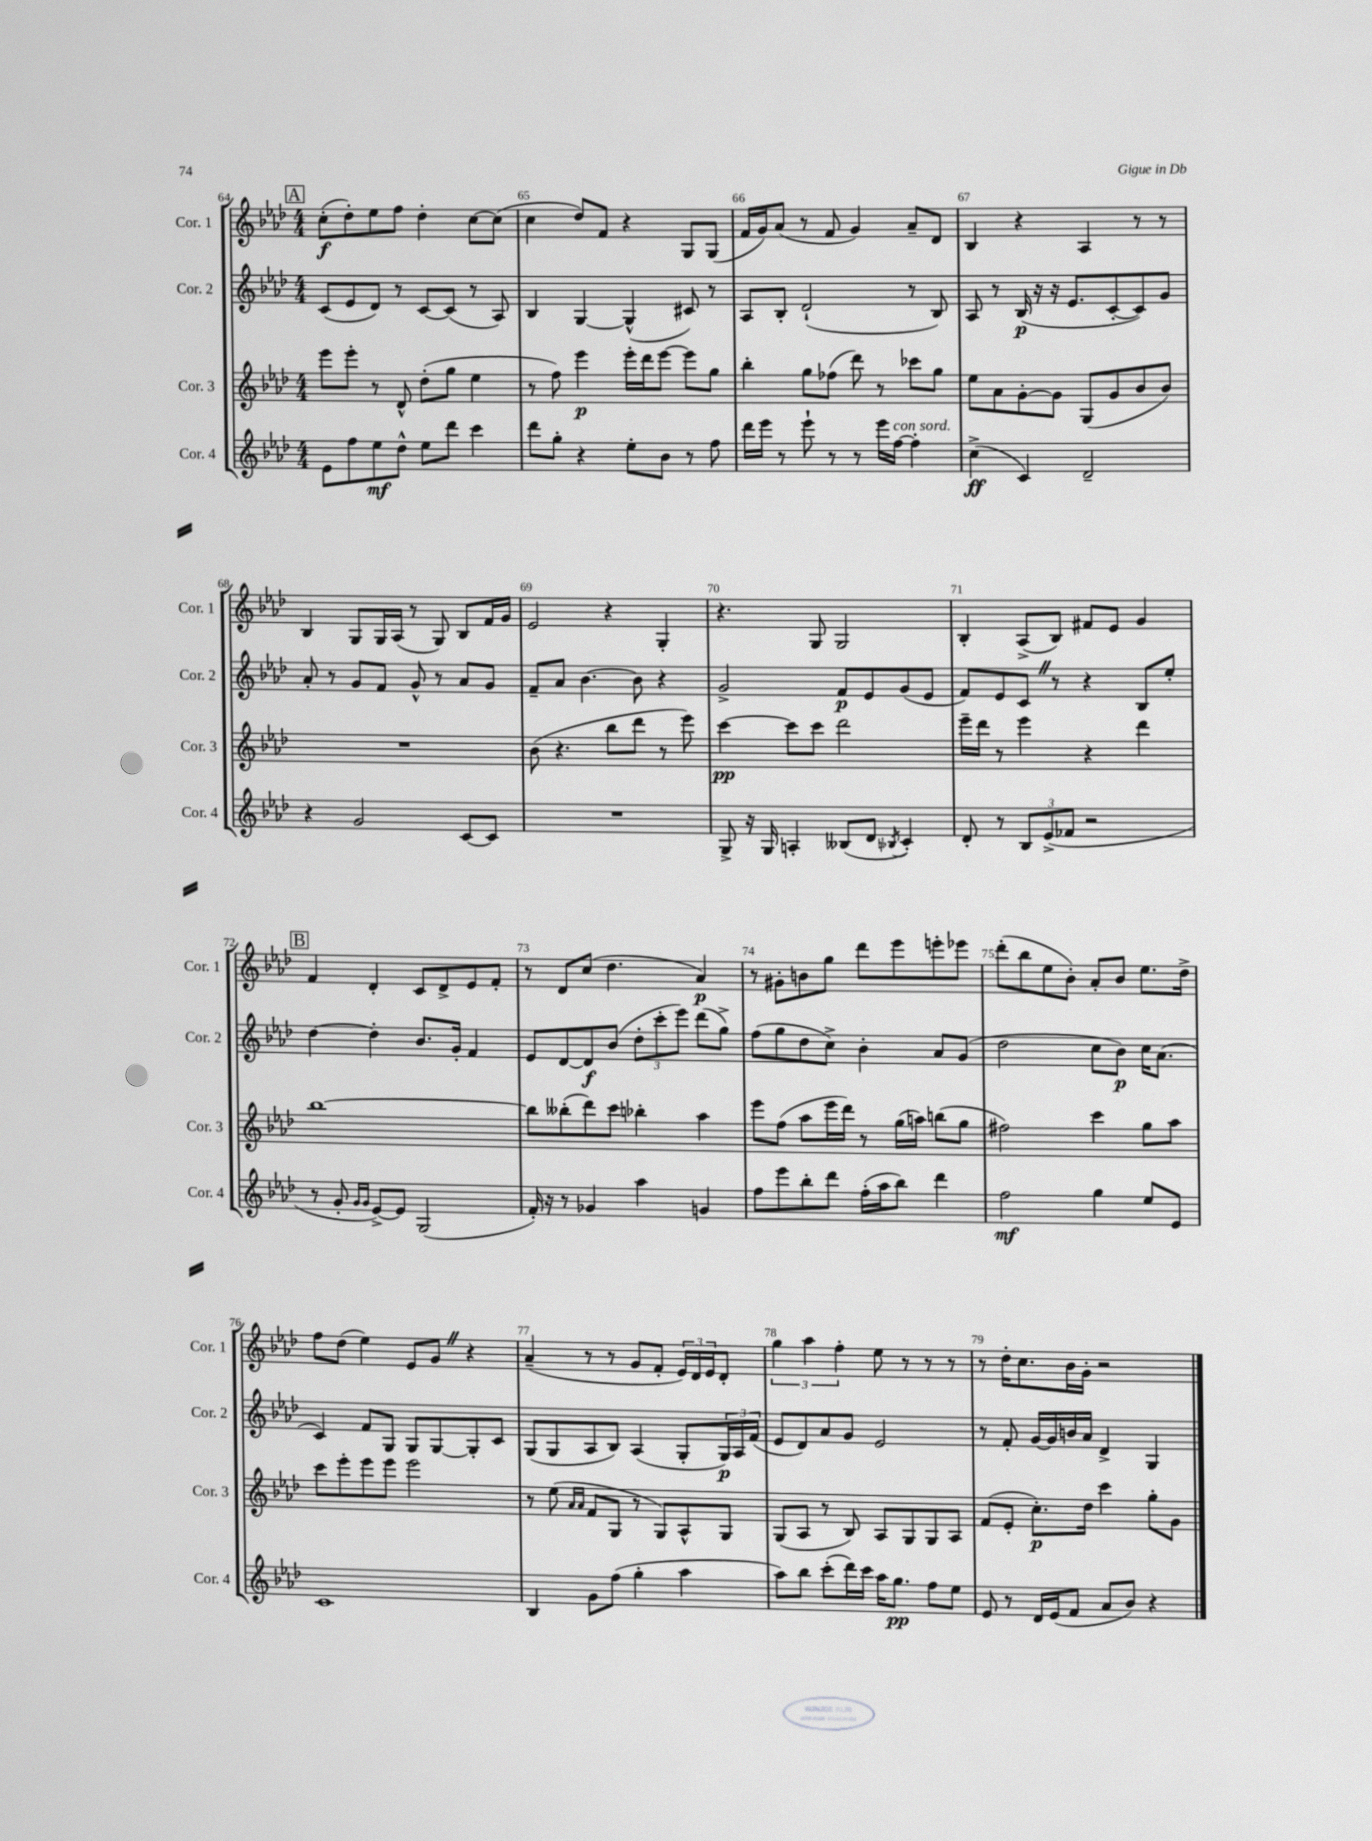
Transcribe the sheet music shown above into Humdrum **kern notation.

**kern	**kern	**kern	**kern
*staff4	*staff3	*staff2	*staff1
*clefG2	*clefG2	*clefG2	*clefG2
*k[b-e-a-d-]	*k[b-e-a-d-]	*k[b-e-a-d-]	*k[b-e-a-d-]
*M4/4	*M4/4	*M4/4	*M4/4
8e-	8eee-	(8c	(8cc'
8ff	8eee-'	8e-	8dd-')
8ee-	8r	8d-)	8ee-
8dd-^^	8d-^^	8r	8ff
8ee-	(8dd-'	[8c	4dd-'
8ddd-	8gg	(8c]	.
4ccc	4ee-	8r	[8cc
.	.	8A-)	(8cc]
=	=	=	=
8ddd-	8r	4B-	4cc
8gg'	8ff)	.	.
4r	4eee-	[4G	8dd-)
.	.	.	8f
8ee-'	16eee-'	(4G^^]	4r
.	16ddd-	.	.
8b-	[8eee-	.	.
8r	8eee-]	8c#)	8G
8ff	8gg	8r	(8G
=	=	=	=
16ddd-	4bb-'	8A-	16f
16eee-	.	.	16g)
8r	.	8B-'	(8a-
8eee-`	8gg	(2d-`	8r
8r	(8ff-	.	8f
8r	8ddd-)	.	4g)
16eee-	8r	.	.
[16ff	.	.	.
4ff']	8ccc-	8r	8a-~
.	8gg	8B-)	8d-
=	=	=	=
(4cc^	8ee-	8A-	4B-
.	8a-	8r	.
4c)	[8g'	(16B-	4r
.	.	16r	.
.	8g]	16r	.
.	.	8.e-	.
2d-~	(8G	.	4A-
.	8g	[8c'	.
.	8b-	8c])	8r
.	8b-)	8g	8r
=	=	=	=
4r	1r	8a-'	4B-
.	.	8r	.
2g	.	8g	8G
.	.	8f	16G
.	.	.	(16A-
.	.	8g^^	8r
.	.	8r	8G)
[8c	.	8a-	8B-
8c]	.	8g	16f
.	.	.	16g
=	=	=	=
1r	(8b-	8f~	2e-
.	4.r	8a-	.
.	.	[4.b-	.
.	8bb-	.	4r
.	8ddd-	8b-]	.
.	8r	4r	4G'
.	8eee-)	.	.
=	=	=	=
8G^	[4ccc	2g^	4.r
16r	.	.	.
16G	.	.	.
4A'	8ccc]	.	.
.	8ccc	.	8G
(8B--	2ddd-	8f	2G
8d-	.	8e-	.
8qB-	.	.	.
4c')	.	(8g	.
.	.	8e-	.
=	=	=	=
8d-'	16eee-~	8f)	4B-'
.	16ddd-	.	.
8r	8r	8e-	.
12B-	4eee-	8c	(8A-^
(12e-^	.	.	.
.	.	8r	8B-)
12f-	.	.	.
2r	4r	4r	8f#
.	.	.	8e-
.	4ddd-	8B-	4g
.	.	8ee-'	.
=	=	=	=
8r	[1bb-	[4dd-	4f
8g'	.	.	.
16qqg	.	.	.
16qqg	.	.	.
[8e-^)	.	4dd-']	4d-'
8e-]	.	.	.
(2G	.	8.b-	8c
.	.	.	8d-^
.	.	16g'	.
.	.	4f	8e-
.	.	.	8f'
=	=	=	=
16f')	8bb-]	8e-	8r
16r	.	.	.
8r	(8bb--'	[8d-	8d-
4g-	8ddd-)	8d-]	(8cc
.	8ccc	(8b-	4.dd-
4aa-	4bb-'	12dd-'	.
.	.	12ccc'	.
.	.	12eee-)	.
4g	4aa-	(8ddd-	4a-)
.	.	8gg^)	.
=	=	=	=
8ff	8eee-	(8ff	8r
8eee-	(8ff	8gg	8g#'
8bb-'	8aa-	8dd-	8b
8ddd-	16eee-	8cc^)	8gg
.	16ddd-)	.	.
(16ff'	8r	4b-'	8ddd-
16aa-	.	.	.
8bb-)	(16gg	.	8eee-
.	16aa)	.	.
4ddd-	(8bb	8a-	8eee'
.	8gg	(8g	8eee-
=	=	=	=
2ff	2ff#)	2dd-	(8ddd-'
.	.	.	8bb-
.	.	.	8ee-
.	.	.	8b-')
4gg	4ccc	8cc	8a-'
.	.	8b-)	8b-
8ee-	8gg	16cc	8.ee-
.	.	(8.a-	.
8e-	8aa-	.	.
.	.	.	16dd-^
=	=	=	=
1c	8ccc	4c)	8ff
.	8eee-'	.	(8dd-
.	8eee-	8f	4ee-)
.	8eee-	8G	.
.	2eee-	8G	8e-
.	.	[8G	8g
.	.	8G']	4r
.	.	8c	.
=	=	=	=
4B-	8r	(8G	(4a-~
.	(8ee-	8G	.
.	16qqa-	.	.
.	16qqa-	.	.
8g	8f	8A-	8r
(8ff	8G	8B-)	8r
4gg'	8r	(4A-	8g
.	8G)	.	8f'
4aa-	8A-^^	8G'	24e-)
.	.	.	24d-
.	.	.	24e-
.	8G	24G)	8d-'
.	.	24A-	.
.	.	(24f	.
=	=	=	=
8aa-)	(8G	8e-	6gg
8bb-	8A-	8d-)	.
.	.	.	6aa-
(8ccc'	8r	8a-	.
.	.	.	6ff'
16ddd-)	8B-)	8g	.
16ccc	.	.	.
16aa-	8A-	2e-	8ee-
8.gg	.	.	.
.	8G	.	8r
8ff	8G	.	8r
8ee-	8A-	.	8r
=	=	=	=
8e-	(8f	8r	8r
8r	8e-'	8f'	16dd-'
.	.	.	8.cc
16d-	8.cc')	[16g	.
(16e-	.	16g]	.
8f	.	16b	16b-
.	16dd-	16a-	16g'
8a-	4ccc	4d-^	2r
8b-)	.	.	.
4r	8gg'	4G	.
.	8g	.	.
==	==	==	==
*-	*-	*-	*-
